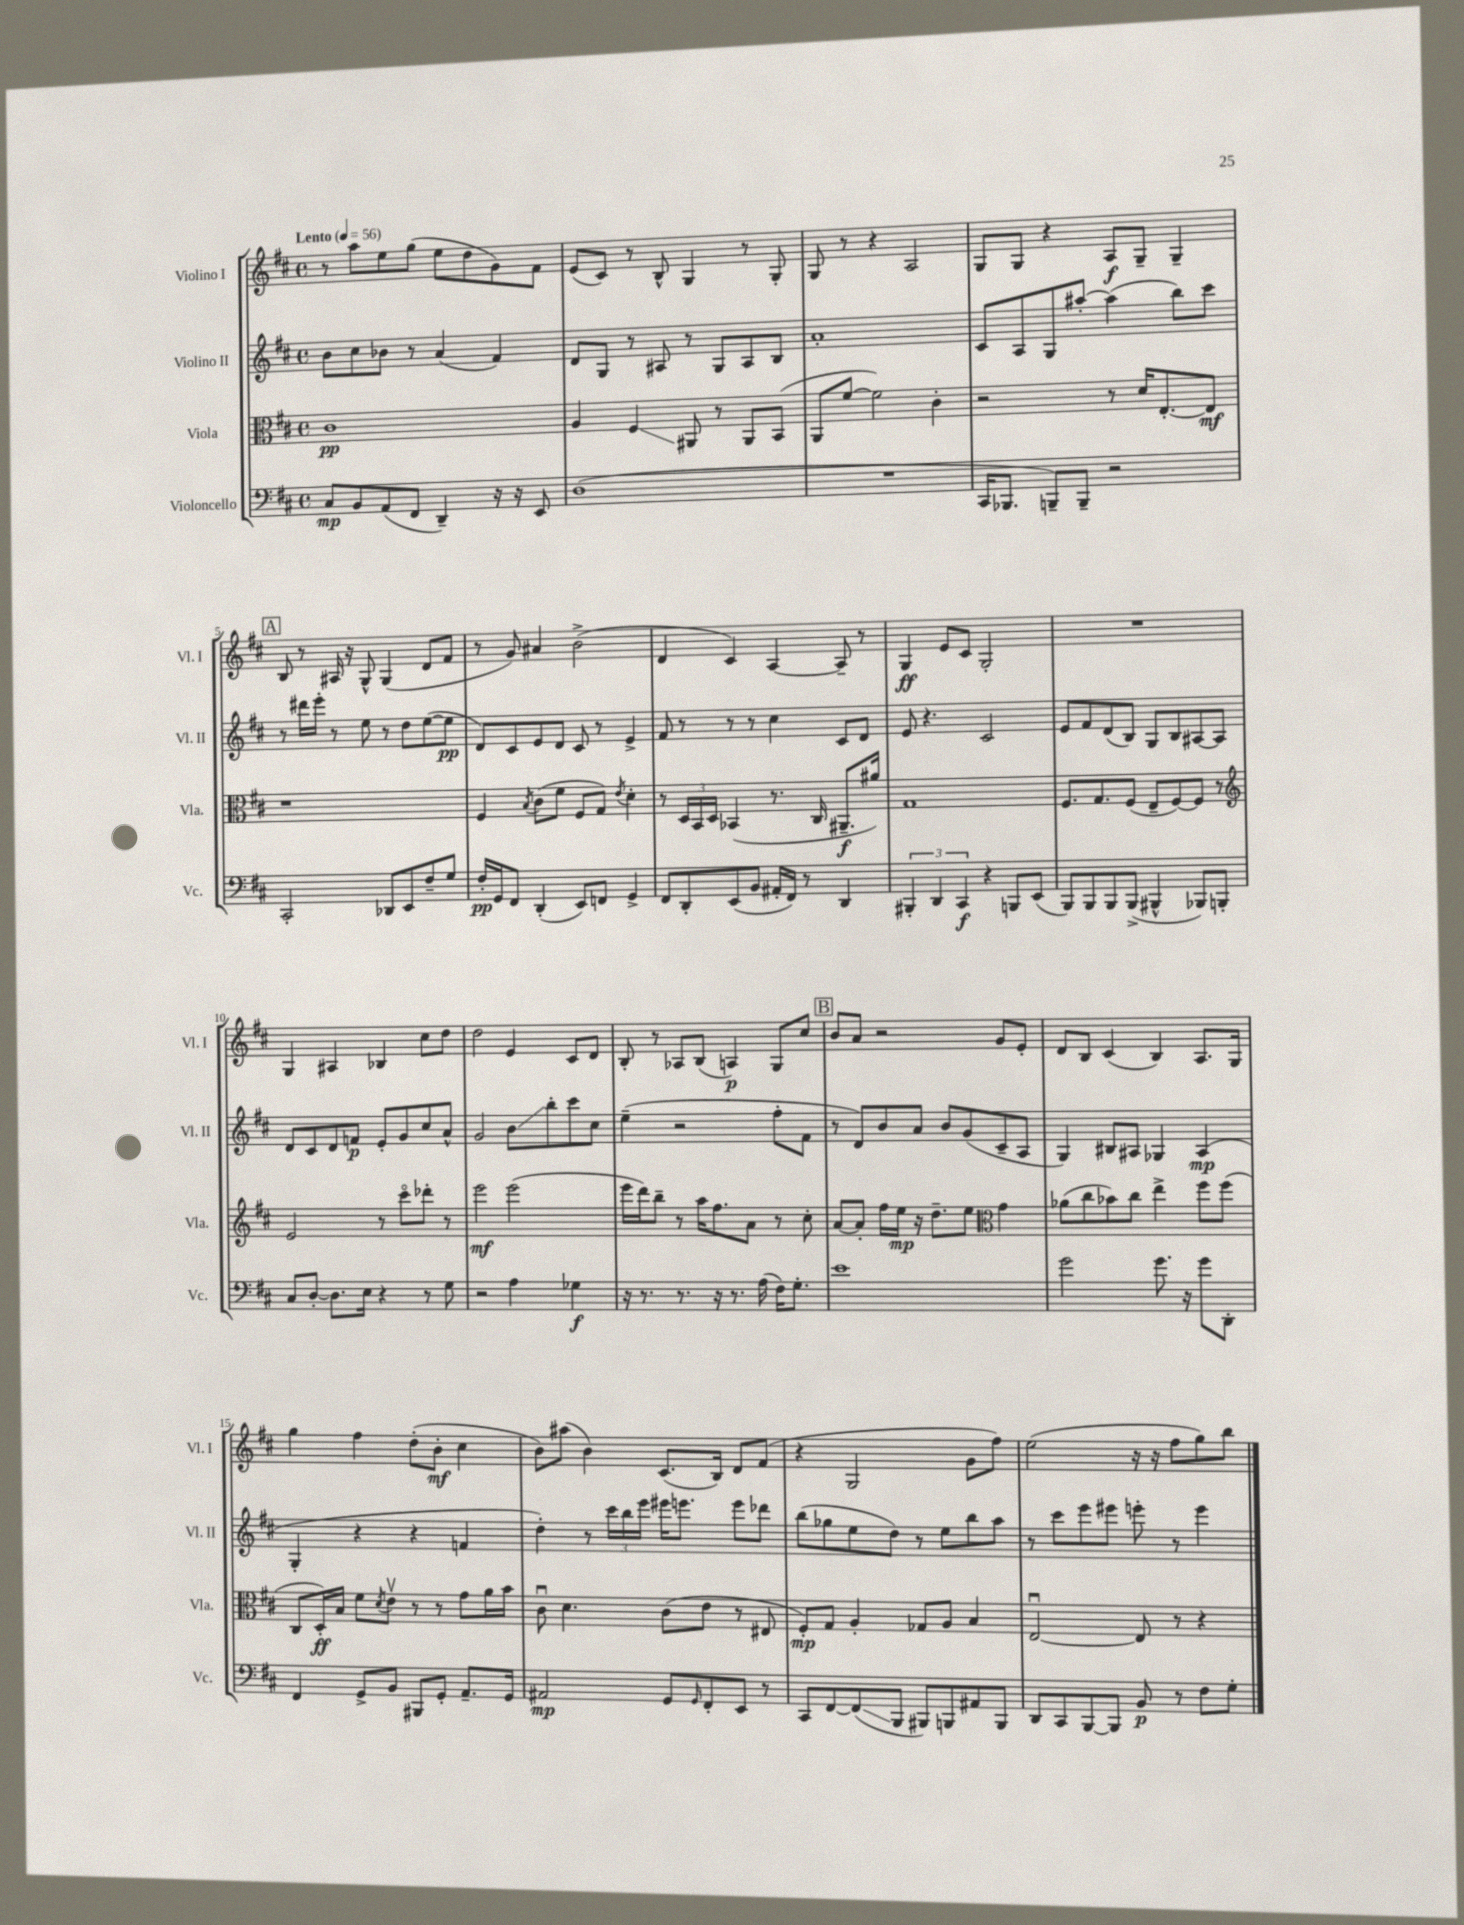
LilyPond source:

<<
\new StaffGroup <<
\new Staff = "s0" \with { instrumentName = "Violino I" shortInstrumentName = "Vl. I" } {
    \clef treble \key d \major \defaultTimeSignature \time 4/4 \tempo "Lento" 4 = 56
    r8 a''8 e''8 g''8( e''8 d''8 g'8) fis'8 |
    e'8( cis'8) r8 b8-^ g4 r8 g8-. |
    g8 r8 r4 a2 |
    g8 g8 r4 a8\f g8-- g4-- |
    \mark \markup { \box "A" } b8 r8 ais16 r16 g8-^ g4( d'8 fis'8 |
    r8 g'8) ais'4 b'2->( |
    d'4 cis'4) a4~ a8-- r8 |
    g4\ff e'8 cis'8 g2-. |
    R1 |
    g4 ais4 bes4 cis''8 d''8 |
    d''2 e'4 cis'8 d'8 |
    b8-. r8 aes8 b8( a4\p) g8 cis''8 |
    \mark \markup { \box "B" } b'8 a'8 r2 g'8 e'8-. |
    d'8 b8 cis'4( b4) a8. g16 |
    g''4 fis''4 d''8-.( b'8-.\mf cis''4 |
    b'8) ais''8( b'4) cis'8.( b16) d'8 fis'8( |
    r4 g2 g'8 fis''8) |
    e''2( r16 r16 fis''8 g''8) b''8 \bar "|." |
}
\new Staff = "s1" \with { instrumentName = "Violino II" shortInstrumentName = "Vl. II" } {
    \clef treble \key d \major \defaultTimeSignature \time 4/4
    b'8 cis''8 bes'8 r8 a'4( fis'4) |
    d'8 g8 r8 ais8 r8 g8 ais8 b8 |
    a'1-. |
    cis'8 a8 g8 ais''8~-. ais''4( b''8) cis'''8 |
    \mark \markup { \box "A" } r8 dis'''16 e'''16-. r8 e''8 r8 d''8 e''8~( e''8\pp |
    d'8) cis'8 e'8 d'8 cis'8 r8 e'4-> |
    fis'8 r8 r8 r8 cis''4 cis'8 d'8 |
    e'8 r4. cis'2 |
    e'8 fis'8 d'8( b8) g8 b8 ais8~ ais8 |
    d'8 cis'8 d'8 f'8\p e'8-. g'8 cis''8 a'8-^ |
    g'2 b'8\glissando b''8-. cis'''8 cis''8 |
    e''4--( r2 fis''8-. fis'8 |
    \mark \markup { \box "B" } r8 d'8) b'8 a'8 b'8 g'8( cis'8-- a8 |
    g4) bis8 ais8 ges4 ais4\mp( |
    g4-. r4 r4 f'4 |
    d''4-.) r8 \tuplet 3/2 { cis'''16 b''16 e'''16 } eis'''16 e'''8. e'''8 des'''8 |
    b''8( ges''8 e''8 d''8) r8 e''8 b''8 a''8 |
    r8 cis'''8 e'''8 eis'''8 e'''8-. r8 e'''4 \bar "|." |
}
\new Staff = "s2" \with { instrumentName = "Viola" shortInstrumentName = "Vla." } {
    \clef alto \key d \major \defaultTimeSignature \time 4/4
    cis'1\pp |
    a4 fis4\glissando ais,8 r8 ais,8 b,8( |
    a,8 fis'8~ fis'2) cis'4-. |
    r2 r8 d'16 e8.~-. e8\mf |
    \mark \markup { \box "A" } r1 |
    fis4 \acciaccatura { b8 } cis'8( fis'8 fis8 g8) \acciaccatura { e'8 } d'4-. |
    r8 \tuplet 3/2 { d16 b,16 d16 } bes,4( r8. cis16 ais,8.--\f ais'16) |
    g1 |
    fis8. g8. fis8( e8-- fis8~) fis8 r8 |
    \clef treble e'2 r8 cis'''8\flageolet des'''8-. r8 |
    e'''2\mf e'''2( |
    e'''16 d'''16) b''8-- r8 a''16 fis''8. a'8 r8 cis''8-. |
    \mark \markup { \box "B" } a'8~ a'8-. fis''16 e''16\mp r16 d''8.-- e''8 \clef alto g'4 |
    aes'8( cis''8 bes'8) cis''8 e''4-> fis''8 fis''8( |
    cis8 d16-.\ff) b16 fis'8 \acciaccatura { d'8 } e'8\upbow r8 r8 g'8 a'16 b'16 |
    cis'8\downbow d'4. cis'8( e'8 r8 eis8 |
    fis8-.\mp) g8 a4-. ges8 a8 b4 |
    e2~\downbow e8 r8 r4 \bar "|." |
}
\new Staff = "s3" \with { instrumentName = "Violoncello" shortInstrumentName = "Vc." } {
    \clef bass \key d \major \defaultTimeSignature \time 4/4
    cis8\mp b,8 a,8( fis,8 d,4--) r16 r16 e,8 |
    d1( |
    R1 |
    cis,16 bes,,8. b,,8--) b,,8-- r2 |
    \mark \markup { \box "A" } cis,2-. des,8 e,8 fis8-- g8 |
    fis16-.\pp g,16 fis,8 d,4-.( e,8) f,8 g,4-> |
    fis,8 d,8-. e,8( b,8 ais,16-. fis,16) r8 d,4 |
    \tuplet 3/2 { bis,,4-. d,4 cis,4\f } r4 b,,8 e,8( |
    b,,8) b,,8 b,,8 b,,8->( bis,,4-^ bes,,8) b,,8-. |
    cis8 d8~-. d8. e16 r4 r8 g8 |
    r2 a4 ges4\f |
    r16 r8. r8. r16 r8. a16( fis16) g8.-. |
    \mark \markup { \box "B" } e'1 |
    g'2 g'8. r16 g'8 d,8-. |
    fis,4 g,8-> b,8 bis,,8 g,8-. a,8.-- g,16 |
    ais,2\mp g,8 \grace { g,16 } fis,8-. e,8 r8 |
    cis,8 fis,8~ fis,8\glissando( b,,8 bis,,8) b,,8 ais,8 b,,8 |
    d,8 cis,8 b,,8~ b,,8 b,8\p r8 fis8 g8-. \bar "|." |
}
>>
>>
